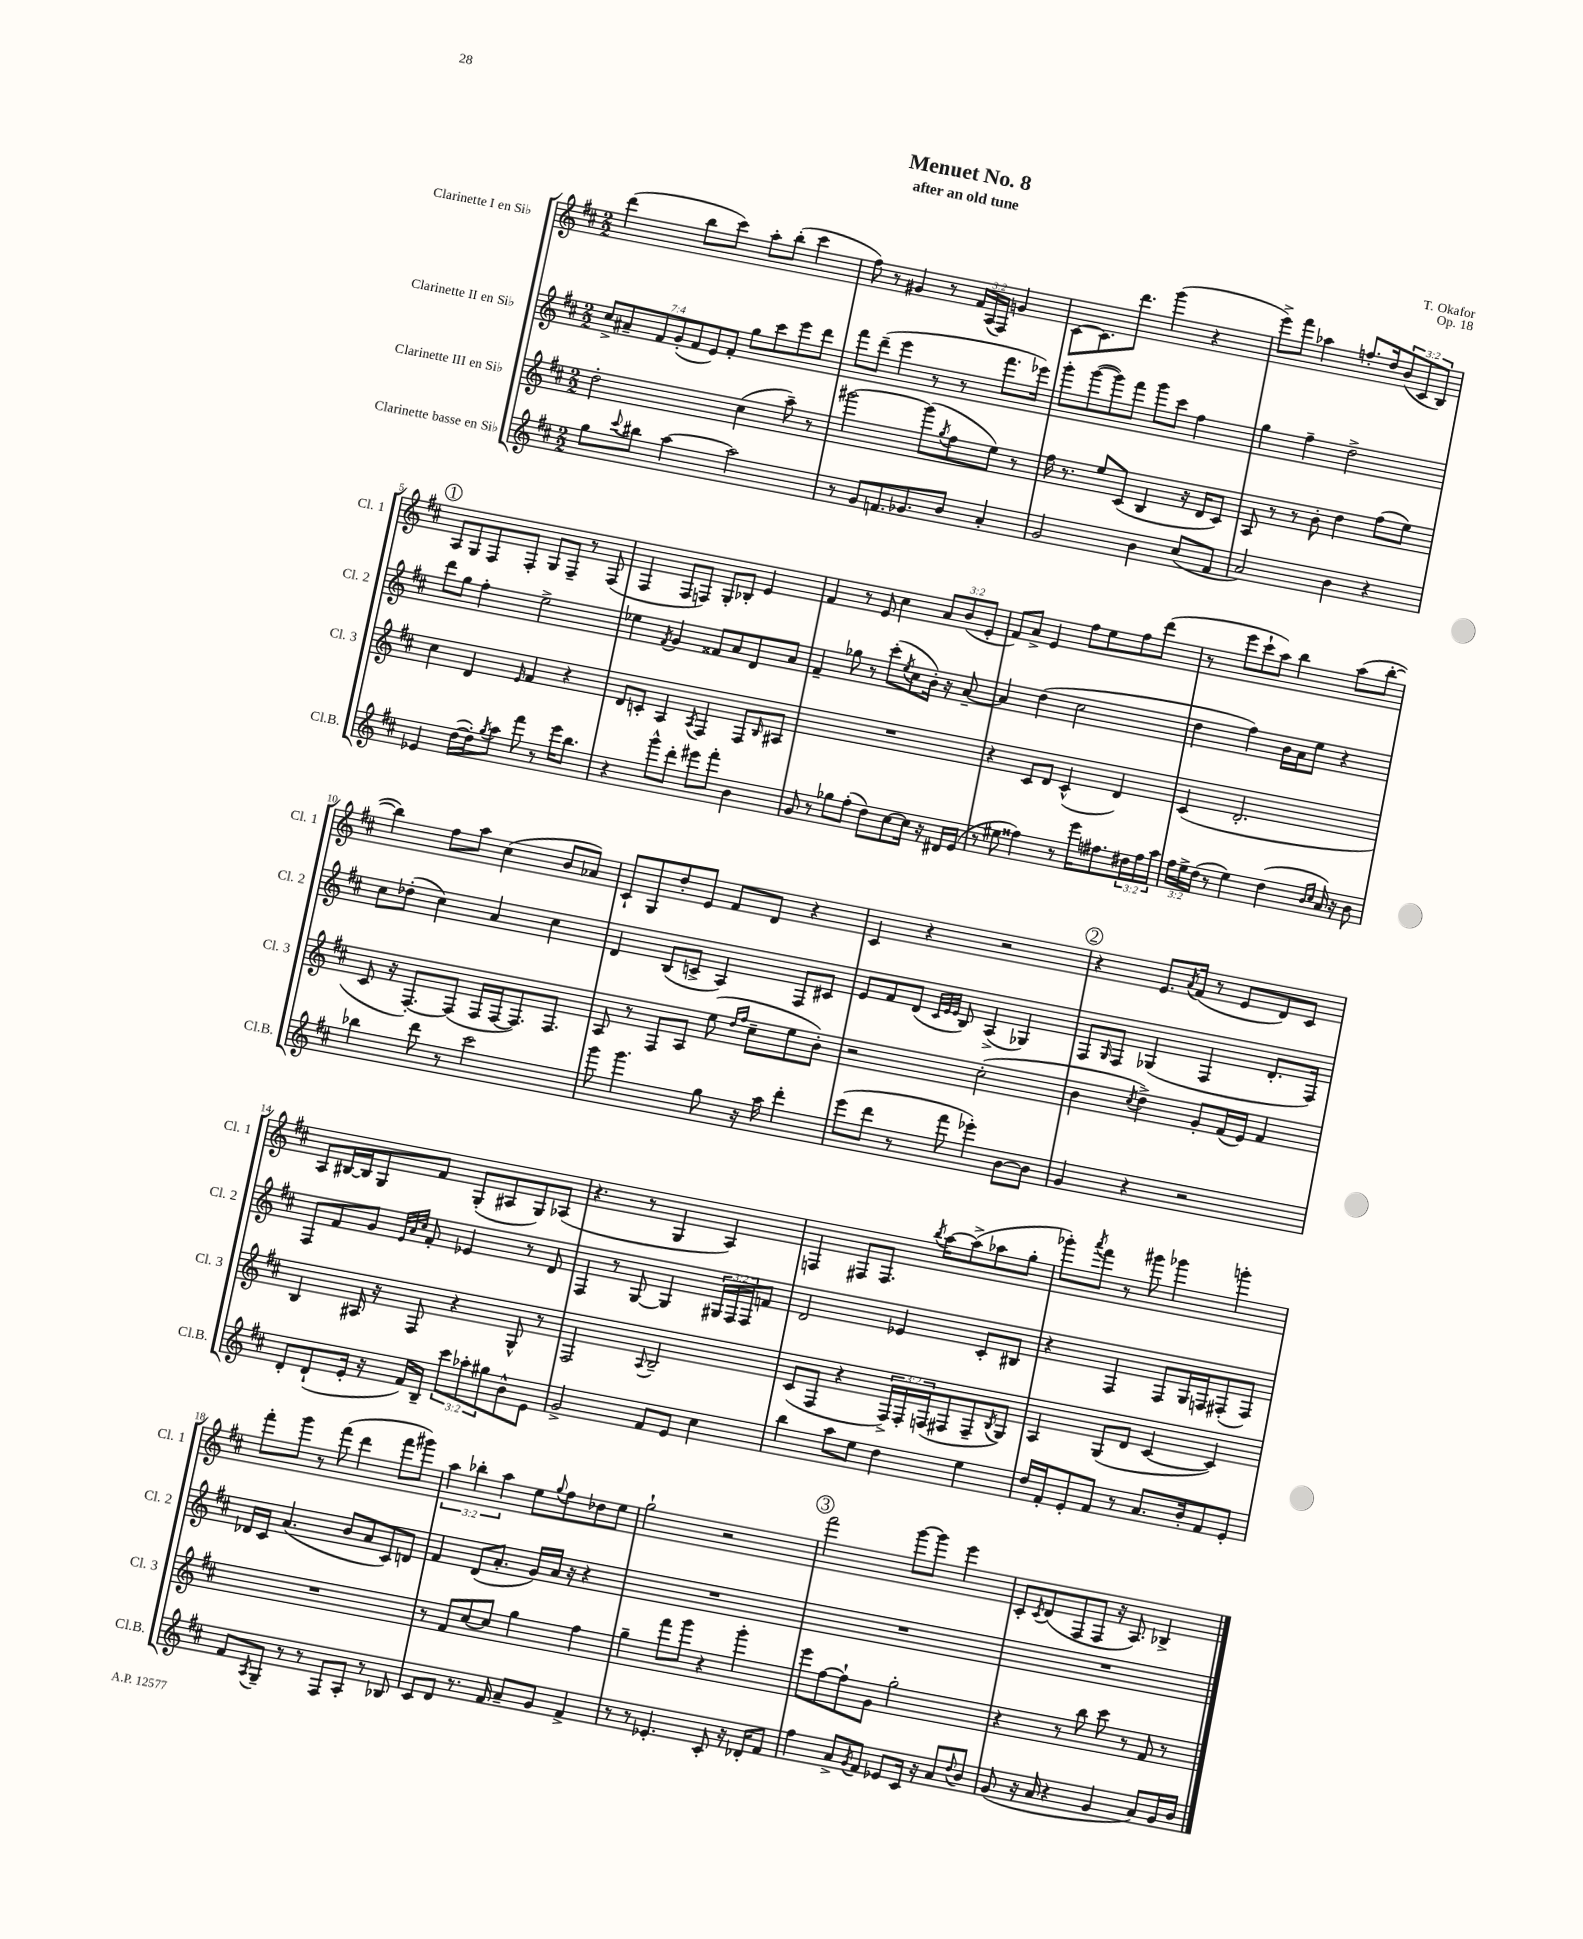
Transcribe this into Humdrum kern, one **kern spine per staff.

**kern	**kern	**kern	**kern
*part4	*part3	*part2	*part1
*staff4	*staff3	*staff2	*staff1
*I"Clarinette basse en Si♭	*I"Clarinette III en Si♭	*I"Clarinette II en Si♭	*I"Clarinette I en Si♭
*I'Cl.B.	*I'Cl. 3	*I'Cl. 2	*I'Cl. 1
*clefG2	*clefG2	*clefG2	*clefG2
*k[f#c#]	*k[f#c#]	*k[f#c#]	*k[f#c#]
*M2/2	*M2/2	*M2/2	*M2/2
=1	=1	=1	=1
8gg\L	2dd'\	14cc#^/L	(4ddd\
.	.	14a#X~/	.
8qqccc#/	.	.	.
8bb#X\J	.	.	.
.	.	14f#/	.
.	.	(14g'/	.
[4aa\	.	.	8bb\L
.	.	14f#/	.
.	.	14e/)	.
.	.	.	8ccc#\J)
.	.	14f#'/J	.
2aa\]	(4cc#\	8gg\L	8aa'\L
.	.	8ccc#\	(8bb'\J
.	8aa~\)	8eee\	4ccc#\
.	8r	8ddd\J	.
=2	=2	=2	=2
8r	[2ggg#X\	8fff#\L	8ff#\)
8g/L	.	(8ddd~\J	8r
8.fn/	.	4eee\	4g#X/
8.g-X/	.	.	.
.	(8ggg#\L]	8r	8r
.	8qgg/	.	.
8b/J	8ff#\	8r	24f#/LL
.	.	.	(24A/
.	.	.	24F#/JJ)
4a'/	8ee\J)	8.fff#\L	4gn/
.	8r	.	.
.	.	16eee-X\Jk)	.
=3	=3	=3	=3
2g/	16ff#\	8ggg'\L	[8c#\L
.	8.r	.	.
.	.	([8ggg\	8.c#\]
.	8ee/L	8ggg\])	.
.	.	.	8.ddd\J
.	(8c#/J	8fff#\J	.
4b\	4B/	8ggg\L	(4ggg\
.	.	8ccc#\J	.
(8cc#/L	16r	4ff#\	4r
.	16d/KL	.	.
8f#/J	8c#/J)	.	.
=4	=4	=4	=4
2a/)	8A/	4gg\	8eee^\L)
.	8r	.	8fff#\J
.	8r	4ff#~\	4aa-X\
.	8b'\	.	.
4b\	4dd\	2dd^\	8.ffn'/L
.	.	.	16dd/k
4r	(8ff#\L	.	(12b/
.	.	.	12c#/
.	8ee\J)	.	.
.	.	.	12B/J)
!!LO:LB:g=z
!!LO:REH:place=s1:t=1
=5	=5	=5	=5
4e-X/	4cc#\	8ddd\L	8A/L
.	.	8gg\J	8G/
([16dd\LL	4d/	4ff#'\	8F#/
16dd'\J])	.	.	.
8qgg/	.	.	.
8aa\J	.	.	8F#'/J
.	16qqe/	.	.
8fff#\	4f#/	2ee^\	8G/L
8r	.	.	8F#~/J
16eee\KL	4r	.	8r
8.bb\J	.	.	.
.	.	.	(8F#/
=6	=6	=6	=6
4r	8d/L	4ee-X\	4F#/
.	8cn'/J	.	.
.	.	8qf#/	.
8ggg^^\L	4A/	4g/	8F#/L
8ddd'\J	.	.	8Fn/J)
.	8qA/	.	.
8eee#X\L	4F#/	8f##X/L	8G'/L
8fff#'\J	.	8a/	8B-X'/J
4b\	8F#/L	8d/	4e/
.	16qqB/	.	.
.	8A#X/J	8a/J	.
=7	=7	=7	=7
8g/	1r	4f#~/	4f#/
8r	.	.	.
8gg-X\L	.	8gg-X\	8r
(8ff#'\J	.	8r	8e/
8dd\L)	.	(8ccc#'\L	4cc#\
.	.	8qee/	.
[8cc#\	.	8cc#\	.
16cc#\Jk]	.	16b'\Jk)	12a/L
16r	.	16r	.
.	.	.	(12b/
16d#X/LL	.	[8a~/	.
.	.	.	12e'/J
(16e/JJ	.	.	.
=8	=8	=8	=8
8r	4r	4a/]	8f#/L)
8ee#X\	.	.	8a^/J
4ff##X\)	8c#/L	(4dd\	4e/
.	8d/J	.	.
8r	(4c#^^/	2cc#\	8ff#\L
16eee\KL	.	.	8ee\
8.ff#X\	.	.	.
.	4d/)	.	8ff#\
24dd#X\L	.	.	(8ddd\J
24ff#\	.	.	.
24aa\JJ	.	.	.
=9	=9	=9	=9
24ff#\LL	(4c#/	4dd\	8r
24ee^\	.	.	.
(24dd\JJ	.	.	.
8r	.	.	8eee\L
4ee\)	2.d'/	4ff#\)	8ccc#`\
.	.	.	8aa\J)
(4dd\	.	16b\LL	4bb\
.	.	16a\J	.
.	.	8ee\J	.
16qqb/LL	.	.	.
16qqcc#/JJ	.	.	.
16a/)	.	4r	(8aa\L
16r	.	.	.
8b\	.	.	[8bb'\J
!!LO:LB:g=z
=10	=10	=10	=10
4bb-X\	8c#/	8cc#\L	4bb\])
.	16r	(8dd-X'\J	.
.	[8.F#'/L)	.	.
8ddd\	.	4cc#\)	8ff#\L
8r	(8F#/J]	.	8aa\J
2ccc#\	16F#/LL	4a/	(4cc#\
.	[16F#/J	.	.
.	8.F#/])	.	.
.	.	4cc#\	8b/L
.	8.F#/J	.	.
.	.	.	8a-X/J)
=11	=11	=11	=11
8ggg\	8A/	4d/	8c#`/L
4.ggg\	8r	.	8G/
.	8F#/L	(8B/L	8dd'/
.	8A/J	8cn^/J	8e/J
8gg\	(8ee\	4A/)	8f#/L
.	16qqdd/LL	.	.
.	16qqff#/JJ	.	.
16r	8cc#~\L	.	8d/J
16aa\	.	.	.
4ddd'\	8ee\	8F#/L	4r
.	8b'\J)	8c#X/J	.
=12	=12	=12	=12
(8eee\L	2r	8e/L	4c#/
8ddd\J	.	8f#/	.
8r	.	(8d/J	4r
.	.	32qqc#/LLL	.
.	.	32qqe/	.
.	.	32qqe/JJJ	.
8fff#\	.	8B/)	.
4eee-X'\)	(2cc#'\	(4A^/	2r
[8b\L	.	4G-X/)	.
8b\J]	.	.	.
!!LO:REH:place=s1:t=2
=13	=13	=13	=13
4g/	4b\	8F#/L	4r
.	.	16qqG/	.
.	.	8F#/J	.
.	8qcc#/	.	.
4r	4dd^\)	(4G-X/	8.e/L
.	.	.	8qa/
.	.	.	(16f#/Jk
2r	8g'/L	4F#/	8r
.	(16f#/L	.	8e/L
.	16e/JJ)	.	.
.	4f#/	8.d'/L	8d/)
.	.	.	8c#/J
.	.	16F#/Jk)	.
!!LO:LB:g=z
=14	=14	=14	=14
8d'/L	4B/	8F#/L	8A/L
(8d`/	.	8f#/	[16B#X/L
.	.	.	16B#/J]
16e'/Jk	16A#X/	8g/J	8G/
16r	16r	.	.
.	.	32qqe/LLL	.
.	.	32qqa/	.
.	.	32qqcc#/JJJ	.
16f#/LL)	8F#/	8f#'/	8f#/J
16B~/JJ	.	.	.
12ccc#\L	4r	4e-X/	(8G'/L
12aa-X'\	.	.	.
.	.	.	8A#X/
12gg#X\	.	.	.
8b^^\	8G^^/	8r	8G/)
8e\J	8r	8d/	(8A-X/J
=15	=15	=15	=15
2g^/	2F#/	4F#/	4.r
.	.	8r	.
.	.	[8G/	8r
.	8qqA/	.	.
8f#/L	2B~/	4G/]	4G/
8e/J	.	.	.
4cc#\	.	24G#X/LL	4A/)
.	.	24F#/	.
.	.	24F#/J	.
.	.	8fn/J	.
=16	=16	=16	=16
4bb\	(8c#/L	2d/	4Fn/
.	8F#/J	.	.
8aa\L	4r	.	8F#X/L
8ee\J	.	.	8.F#/J
4dd\	24F#^/LL)	4e-X/	.
.	24F#'/	.	.
.	.	.	8qbb/
.	.	.	[16aa\KL
.	(24Fn/J	.	.
.	8F#X/	.	(8aa^\]
4ee\	8F#~/	8c#'/L	8aa-X\
.	8qB/	.	.
.	8G/J)	8B#X/J	8gg'\J
=17	=17	=17	=17
16dd/LL	4A/	4r	8ggg-X'\L)
16f#'/J	.	.	.
.	.	.	8qaaa/
8e'/	.	.	8fff#\J
8f#/J	(8G/L	4F#/	8r
8r	8d/J	.	8ggg#X\
8.a/L	[4c#/	8F#/L	4ggg-X\
.	.	16G/L	.
16b'/k	.	16Fn/J	.
8f#/	4c#/])	(8F#X'/	4gggn'\
8e'/J	.	8F#/J)	.
!!LO:LB:g=z
=18	=18	=18	=18
8f#/L	1r	16d-X/LL	8fff#'\L
.	.	16c#/JJ	.
8qA/	.	.	.
8G~/J	.	(4.a/	8ggg\J
8r	.	.	8r
8r	.	.	(8fff#\
8F#/L	.	8b/L	4ddd\
8A'/J	.	8a/	.
8r	.	8c#/)	8fff#\L
8B-X/	.	8dn/J	8ggg#X\J)
=19	=19	=19	=19
8c#/L	8r	4f#/	6aa\
8d/J	8f#/L	.	.
.	.	.	6bb-X'\
8.r	[8cc#/	(8d/L	.
.	.	.	6aa\
.	8cc#/J]	8.a'/J	.
16f#/	.	.	.
8a~/L	4gg\	.	8ee\L
.	.	16g/LL)	.
.	.	.	8qqgg/
8g/J	.	16a/JJ	8ff#\
.	.	16r	.
4f#^/	4ff#\	4r	8dd-X\
.	.	.	8ee\J
=20	=20	=20	=20
8r	4gg~\	1r	2gg`\
8r	.	.	.
4.e-X'/	8fff#\L	.	.
.	8ggg\J	.	.
.	4r	.	2r
8c#'/	.	.	.
16r	4ggg'\	.	.
16d-X'/KL	.	.	.
8f#/J	.	.	.
!!LO:REH:place=s1:t=3
=21	=21	=21	=21
4ff#\	8eee\L	1r	2fff#\
.	[8ff#\	.	.
8a^/L	8ff#`\]	.	.
8qg/	.	.	.
8f#/J	8g\J	.	.
8e-X/L	2gg'\	.	[8ggg\L
16c#/Jk	.	.	8ggg\J]
16r	.	.	.
8a/L	.	.	4eee\
8qqdd/	.	.	.
8b/J	.	.	.
=22	=22	=22	=22
(8g/	4r	1r	8c#'/L
.	.	.	8qc#/
16r	.	.	(8d/
16a/	.	.	.
4r	8r	.	8F#/
.	8bb\	.	8F#/J
4g/	8ccc#\	.	16r
.	.	.	8.A/)
.	8r	.	.
8a/L)	8f#/	.	4B-X^/
16g/L	8r	.	.
16b/JJ	.	.	.
==	==	==	==
*-	*-	*-	*-
